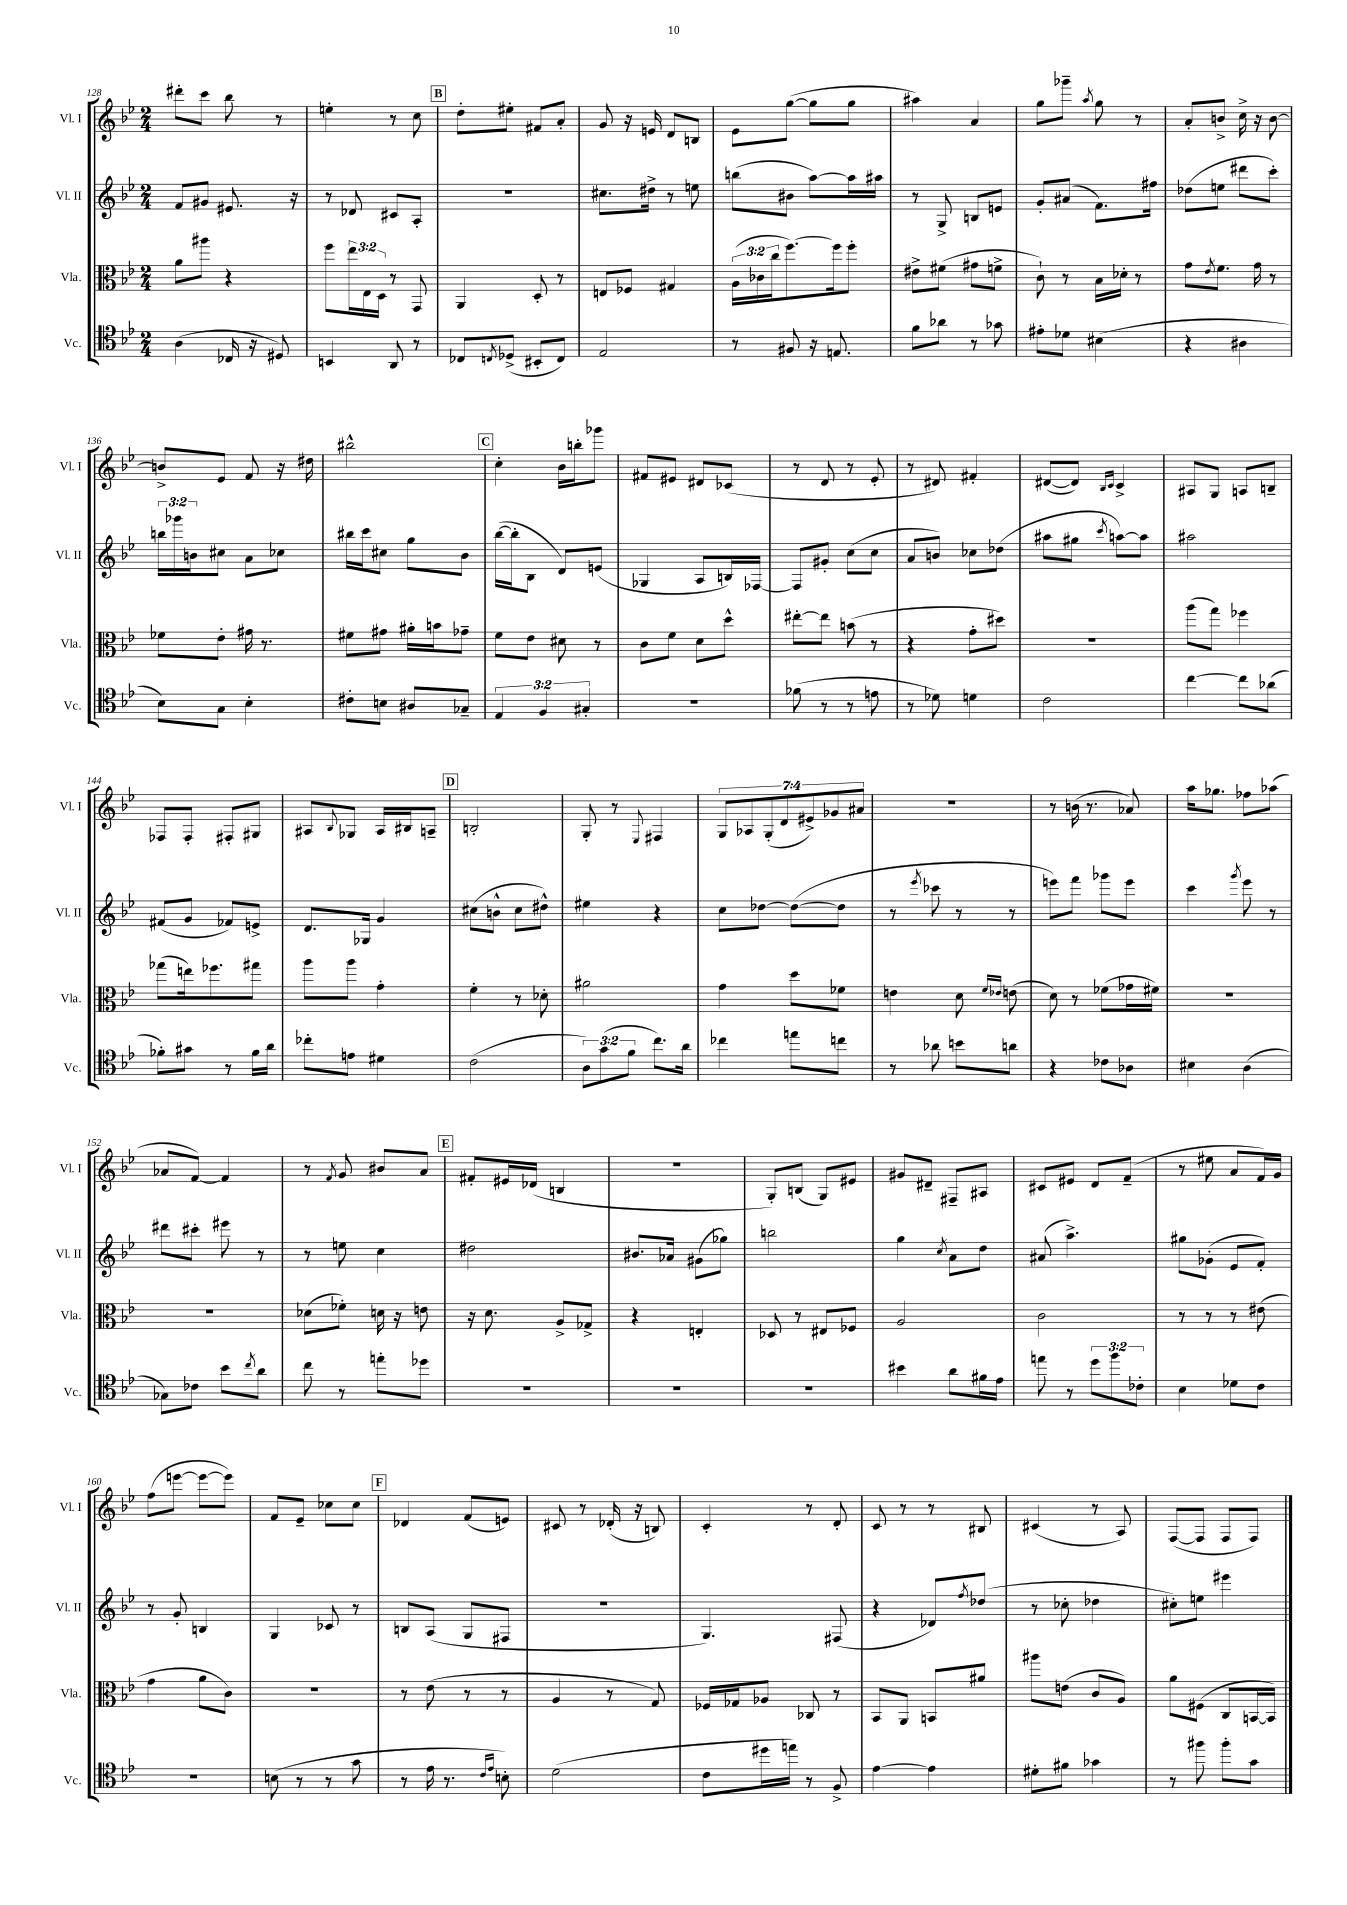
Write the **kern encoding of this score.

**kern	**kern	**kern	**kern
*part4	*part3	*part2	*part1
*staff4	*staff3	*staff2	*staff1
*I"Vc.	*I"Vla.	*I"Vl. II	*I"Vl. I
*I'Vc.	*I'Vla.	*I'Vl. II	*I'Vl. I
*clefC4	*clefC3	*clefG2	*clefG2
*k[b-e-]	*k[b-e-]	*k[b-e-]	*k[b-e-]
*M2/4	*M2/4	*M2/4	*M2/4
=128	=128	=128	=128
(4A\	8a\L	8f/L	8ddd#X'\L
.	8aa#X\J	8g#X/J	8ccc\J
16C-X/	4r	8.e#X/	8bb-\
16r	.	.	.
8D#X/)	.	.	8r
.	.	16r	.
=129	=129	=129	=129
4BBn/	8ff\L	8r	4een'\
.	24ee-\L	8d-X/	.
.	24E-\	.	.
.	24D\JJ	.	.
8AA/	8r	8c#X/L	8r
8r	8GG/	8A'/J	8cc\
!!LO:REH:place=s1:t=B
=130	=130	=130	=130
8C-X/L	4AA/	2r	8dd'\L
8qCn/	.	.	.
(8D-X^/J	.	.	8ee#X'\J
8BB#X'/L	8D'/	.	8f#X/L
8C/J)	8r	.	8a'/J
=131	=131	=131	=131
2E-/	8En/L	8.cc#X\L	8g/
.	8F-X/J	.	16r
.	.	16dd#X^\Jk	16en/
.	4G#X/	8r	8d/L
.	.	8een\	8Bn/J
=132	=132	=132	=132
8r	(24A\LL	(8bbn\L	8e-\L
.	24c-X\	.	.
.	24cc\J	.	.
8F#X/	[8.ff\)	8b#X\J	([8gg\J
16r	.	[8aa\L)	8gg\L]
8.En/	16ff\k]	.	.
.	8ff'\J	16aa\L]	8gg\J
.	.	16aa#X\JJ	.
=133	=133	=133	=133
8f\L	8e#X^\L	8r	4aa#X\)
8a-X\J	(8f#X\J	8G^/	.
8r	8g#X\L	8Bn/L	4a/
8g-X\	8fn^\J	8en/J	.
=134	=134	=134	=134
8e#X'\L	8c`\)	8g'/L	8gg\L
8d-X\J	8r	(8a#X/J	8ggg-X~\J
.	.	.	8qaa/
(4B#X\	16B-\LL	8.f\L)	8gg\
.	16d-X'\JJ	.	.
.	8r	.	8r
.	.	16ff#X\Jk	.
=135	=135	=135	=135
4r	8g\L	(8dd-X\L	8a'/L
.	8qe-/	.	.
.	8.f\J	8een\J	8bn^/J
4A#X\	.	8ddd#X\L	16cc^\
.	16g\	.	16r
.	8r	8ccc'\J)	[8b\
!!LO:LB:g=z
=136	=136	=136	=136
8B-\L)	8f-X\L	24bbn\LL	8bn^/L]
.	.	24ggg-X\	.
.	.	24bn\J	.
8G\J	8e-'\J	8cc#X\J	8e-/J
4B-'\	16g#X\	8a\L	8f/
.	8.r	.	.
.	.	8cc-X\J	16r
.	.	.	16dd#X\
=137	=137	=137	=137
8c#X'\L	8f#X\L	16bb#X\LL	2bb#X^^\
.	.	16ccc\J	.
8Bn\J	8g#X\J	8cc#X\J	.
8A#X/L	16a#X'\LL	8gg\L	.
.	16bn\J	.	.
8G-X~/J	8g-X~\J	8b-\J	.
!!LO:REH:place=s1:t=C
=138	=138	=138	=138
6E-/	8f\L	([16bb-\LL	4cc'\
.	.	16bb-'\J]	.
.	8e-\J	8B-\J	.
6F/	.	.	.
.	8d#X\	8d/L)	16b-\LL
.	.	.	16bbn'\J
6G#X'/	.	.	.
.	8r	(8en/J	8ggg-X\J
=139	=139	=139	=139
2r	8c\L	4G-X/	8f#X/L
.	8f\J	.	8e#X/J
.	8d\L	8A/L	8d#X/L
.	8dd^^\J	16Bn/L)	(8c-X/J
.	.	[16F-X/JJ	.
=140	=140	=140	=140
(8f-X\	[8ee#X'\L	8F-/L]	8r
8r	8ee#\J]	8g#X'/J	8d/
8r	(8bn\	(8cc\L	8r
8en\	8r	8cc\J	8e-'/
=141	=141	=141	=141
8r	4r	8a/L	8r
8d-X\)	.	8bn/J)	8d#X/)
4dn\	8g'\L	8cc-X\L	4f#X'/
.	8dd#X\J)	(8dd-X\J	.
=142	=142	=142	=142
2c\	2r	8aa#X\L	([8d#X/L
.	.	8gg#X\J	8d#/J])
.	.	.	16qqB-/LL
.	.	8qccc/	16qqc/JJ
.	.	[8aan\L)	4c^/
.	.	8aa\J]	.
=143	=143	=143	=143
[4cc\	(8aa\L	2aa#X\	8A#X/L
.	8gg\J)	.	8G/J
8cc\L]	4ff-X\	.	8An/L
(8a-X\J	.	.	8Bn~/J
!!LO:LB:g=z
=144	=144	=144	=144
8f-X'\L)	(8gg-X\L	(8f#X/L	8F-X/L
8g#X\J	16een\k)	8g/J	8F-'/J
.	8.ff-X\	.	.
8r	.	8f-X/L)	8F#X'/L
16f-\LL	8gg#X\J	8en^/J	8G#X/J
16a\JJ	.	.	.
=145	=145	=145	=145
8cc-X'\L	8aa\L	8.d/L	8A#X/L
.	.	.	8qqB-/
8en\J	8aa\J	.	8G-X/J
.	.	16G-X/Jk	.
4d#X\	4g'\	4g/	16A#/LL
.	.	.	16B#X/J
.	.	.	8An~/J
!!LO:REH:place=s1:t=D
=146	=146	=146	=146
(2c\	4f'\	(8cc#X\L	2Bn'/
.	.	8bn^^\J	.
.	8r	8cc#\L	.
.	8d-X'\	8dd#X^^\J)	.
=147	=147	=147	=147
12A\L)	2a#X\	4ee#X\	8G'/
(12g\	.	.	.
.	.	.	8r
12f\J	.	.	.
.	.	.	8qqE-/
8.cc\L)	.	4r	4F#X/
16a\Jk	.	.	.
=148	=148	=148	=148
4cc-X\	4g\	8cc\L	14G/L
.	.	.	14A-X/
.	.	[8dd-X\J	.
.	.	.	(14G'/
.	.	.	14d/
8een\L	8dd\L	(8dd-\L_	.
.	.	.	14e#X^/)
.	.	.	14g-X/
8ccn\J	8f-X\J	8dd-\J]	.
.	.	.	14a#X/J
=149	=149	=149	=149
8r	4en\	8r	2r
.	.	8qeee-/	.
8a-X\	.	8ccc-X\	.
8bn\L	8d\	8r	.
.	16qqf/LL	.	.
.	16qqe-X/JJ	.	.
8an\J	(8en\	8r	.
=150	=150	=150	=150
4r	8d\)	8eeen\L)	8r
.	8r	8fff\J	(16bn\
.	.	.	8.r
8c-X\L	(8f-X\L	8ggg-X\L	.
8A-X\J	16g-X\L	8eee\J	8a-X/)
.	16f#X\JJ)	.	.
=151	=151	=151	=151
4B#X\	2r	4ccc\	16aa\KL
.	.	.	8.gg-X\J
.	.	8qggg/	.
(4A\	.	8eee-\	8ff-X\L
.	.	8r	(8aa-X\J
!!LO:LB:g=z
=152	=152	=152	=152
8G-X\L)	2r	8ddd#X\L	8a-X/L
8c-X\J	.	8ccc#X'\J	[8f/J)
8b-\L	.	8eee#X\	4f/]
8qcc/	.	.	.
8a\J	.	8r	.
=153	=153	=153	=153
8cc\	(8d-X\L	8r	8r
.	.	.	8qf/
8r	8f-X'\J)	8een\	8g/
8een'\L	16dn\	4cc\	8b#X/L
.	16r	.	.
8dd-X\J	8en\	.	8a/J
!!LO:REH:place=s1:t=E
=154	=154	=154	=154
2r	16r	2dd#X\	8f#X'/L
.	8.d\	.	.
.	.	.	16e#X/L
.	.	.	(16d-X/JJ
.	8A^/L	.	4Bn/
.	8G-X^/J	.	.
=155	=155	=155	=155
2r	4r	8.b#X/L	2r
.	.	16a-X/Jk	.
.	4En'/	(8g#X\L	.
.	.	8gg-X\J)	.
=156	=156	=156	=156
2r	8D-X/	2bbn\	8G'/L)
.	8r	.	(8Bn/J
.	8E#X/L	.	8G/L)
.	8F-X/J	.	8e#X/J
=157	=157	=157	=157
4b#X\	2A/	4gg\	8g#X/L
.	.	.	8d#X~/J
.	.	8qcc/	.
8a\L	.	8a\L	8F#X~/L
16f#X\L	.	8dd\J	8A#X/J
16e-\JJ	.	.	.
=158	=158	=158	=158
8een\	2c\	(8a#X/	8c#X/L
8r	.	4.aa^\)	8e#X/J
12dd\L	.	.	8d/L
12ff\	.	.	.
.	.	.	(8f~/J
12c-X'\J	.	.	.
=159	=159	=159	=159
4B-\	8r	8gg#X\L	8r
.	8r	(8g-X'\J	8ee#X\
8d-X\L	8r	8e-/L	8a/L
8c\J	(8e#X\	8f'/J)	16f/L)
.	.	.	16g/JJ
!!LO:LB:g=z
=160	=160	=160	=160
2r	4g\	8r	(8ff\L
.	.	8g'/	[8eeen\J
.	8a\L	4Bn/	8eee\L_
.	8c\J)	.	8eee\J])
=161	=161	=161	=161
(8Bn\	2r	4G/	8f/L
8r	.	.	8e-~/J
8r	.	8c-X/	8cc-X\L
8g\	.	8r	8cc-\J
!!LO:REH:place=s1:t=F
=162	=162	=162	=162
8r	8r	8Bn/L	4d-X/
16e-\	(8e-\	(8A/J	.
8.r	.	.	.
.	8r	8G/L	(8f/L
16qqc/LL	.	.	.
16qqe-/JJ	.	.	.
8Bn'\)	8r	8F#X/J	8en/J)
=163	=163	=163	=163
(2d\	4A/	2r	8c#X/
.	.	.	8r
.	8r	.	(16d-X'/
.	.	.	16r
.	8G/)	.	8Bn/)
=164	=164	=164	=164
8c\L	16F-X/LL	4.G/)	4c'/
.	16G-X/J	.	.
16dd#X\L	8A-X/J	.	.
16een\JJ)	.	.	.
8r	8C-X/	.	8r
8F^/	8r	(8F#X/	8d'/
=165	=165	=165	=165
[4e-\	8BB-/L	4r	8c/
.	8AA/J	.	8r
4e-\]	8BBn/L	8d-X/L)	8r
.	.	8qff/	.
.	8a#X/J	(8dd-X/J	8B#X/
=166	=166	=166	=166
8d#X'\L	8aa#X\L	8r	(4c#X/
8f#X\J	(8en\J	8cc-X'\	.
4g-X\	8c/L	4dd-X\	8r
.	8A/J)	.	8A/)
=167	=167	=167	=167
8r	8a\L	8cc#X'\L)	([8F/L
8ff#X\	(8F#X\J	8een\J	8F/J]
8ff#'\L	8C/L	4eee#X\	8F/L
8g\J	[16BBn/L	.	8F/J)
.	16BB/JJ])	.	.
==	==	==	==
*-	*-	*-	*-
